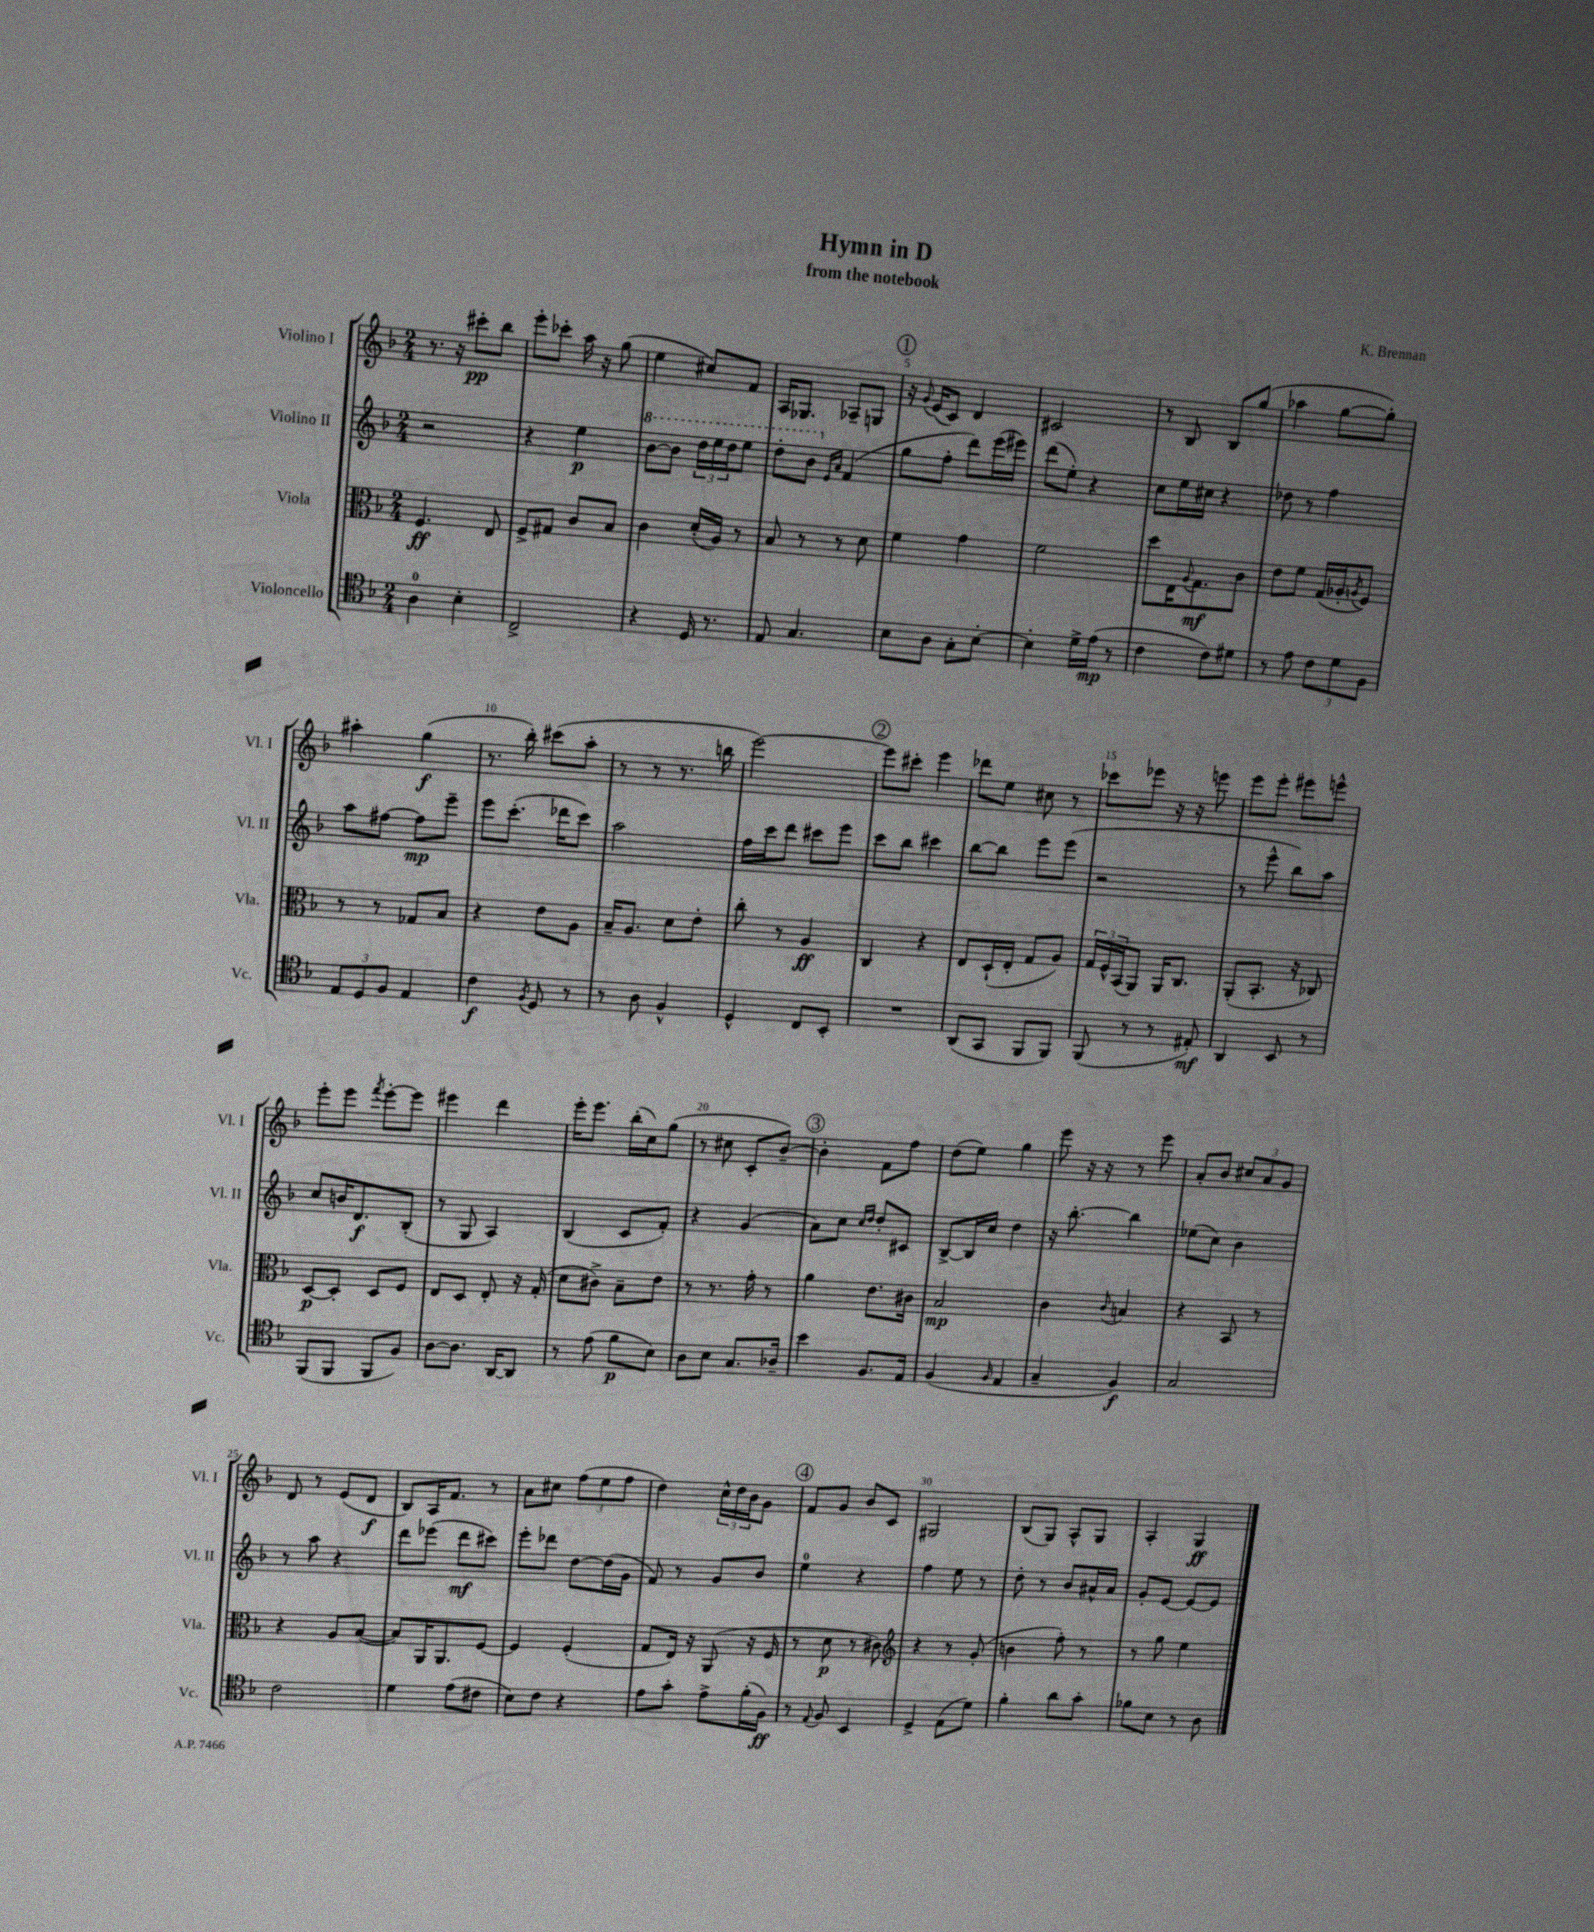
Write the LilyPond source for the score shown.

\header { title = "Hymn in D" composer = "K. Brennan" subtitle = "from the notebook" }
<<
\new StaffGroup <<
\new Staff = "s0" \with { instrumentName = "Violino I" shortInstrumentName = "Vl. I" } {
    \clef treble \key f \major \numericTimeSignature \time 2/4
    r8. r16 cis'''8-.\pp bes''8 |
    e'''8-. ces'''8-. a''16 r16 g''8( |
    e''4 cis''8) f'8 |
    a16 ges8. aes8-- g8 |
    \mark \markup { \circle "1" } r16 \appoggiatura { g'8 } e'16( c'8) d'4 |
    cis'2 |
    r8 bes8 bes8 g''8( |
    aes''4 g''8~ g''8-.) |
    ais''4-. g''4\f( |
    r8. bes''16-.) cis'''8( a''8-. |
    r8 r8 r8. b''16 |
    e'''2~) |
    \mark \markup { \circle "2" } e'''8 cis'''8-. e'''4 |
    des'''8 e''8 cis''8 r8 |
    ces'''8 ees'''8 r16 r16 e'''8 |
    e'''8 e'''8-. eis'''8 e'''8-^ |
    e'''8-. e'''8 \acciaccatura { f'''8 } e'''8~-. e'''8 |
    eis'''4 d'''4 |
    e'''16-. e'''8. bes''16-.( c''16) g''8( |
    r8 cis''8 c'8-. bes'8~--) |
    \mark \markup { \circle "3" } bes'4-. f'8 f''8 |
    d''8( e''8) g''4 |
    e'''8 r16 r16 r8 e'''8 |
    a'8-. bes'8 \tuplet 3/2 { cis''8 a'8 g'8 } |
    d'8 r8 e'8( d'8\f |
    bes8) a16 f'8. r8 |
    a'8 cis''8 \tuplet 3/2 { f''8( e''8 f''8 } |
    d''4) \tuplet 3/2 { c''16-^ d''16 bes'16 } g'8 |
    \mark \markup { \circle "4" } f'8 g'8 bes'8 c'8 |
    gis2 |
    bes8( g8) a8-^ g8 |
    a4-. g4\ff \bar "|." |
}
\new Staff = "s1" \with { instrumentName = "Violino II" shortInstrumentName = "Vl. II" } {
    \clef treble \key f \major \numericTimeSignature \time 2/4
    r2 |
    r4 e''4\p |
    \ottava #1 bes''8~ bes''8 \tuplet 3/2 { d'''16 e'''16 d'''16 } e'''8 |
    d'''8-. bes''8 \ottava #0 \grace { e'16 a'16 } f'4( |
    \mark \markup { \circle "1" } g''8 f''8-. d'''8) e'''16( eis'''16) |
    d'''8( e''8-.) r4 |
    c''8 e''16 cis''16 r4 |
    des''8 r8 f''4 |
    a''8 fis''8~ fis''8\mp e'''8-- |
    e'''8 c'''8.-.( des'''16 c'''8) |
    a''2 |
    f''16 c'''16 d'''8 cis'''8 e'''8 |
    \mark \markup { \circle "2" } c'''8 bes''8 cis'''4 |
    bes''8~ bes''8 e'''8 e'''8( |
    r2 |
    r8 e'''8-^ bes''8) a''8 |
    c''8 b'16 d'8.\f bes8-.( |
    r8 g8 a4) |
    bes4( c'8 f'8-.) |
    r4 g'4( |
    \mark \markup { \circle "3" } a'8) c''8 \grace { c''16 d''16 } d''8-. cis'8 |
    bes8~-> bes16 c''16 d''4 |
    r16 bes''8.~-. bes''4 |
    ees''8( c''8) bes'4 |
    r8 a''8 r4 |
    d'''8 ees'''8( d'''8\mf cis'''8) |
    e'''8-. des'''8 d''8~ d''16( g'16 |
    f'8) r8 g'8 bes'8 |
    \mark \markup { \circle "4" } e''4-0 r4 |
    f''4 e''8 r8 |
    d''8-. r8 bes'8 ais'16-^ ais'16 |
    g'8-. e'8~ e'8~ e'8 \bar "|." |
}
\new Staff = "s2" \with { instrumentName = "Viola" shortInstrumentName = "Vla." } {
    \clef alto \key f \major \numericTimeSignature \time 2/4
    f4.\ff e8 |
    f8-> gis8 c'8 bes8 |
    c'4 d'16-.( a16) r8 |
    bes8 r8 r8 d'8 |
    \mark \markup { \circle "1" } f'4 g'4 |
    f'2 |
    d''8 e16 \appoggiatura { a8 } g8.\mf c'8 |
    e'8 f'8 g16( aes16-. \acciaccatura { a8 } f8) |
    r8 r8 ges8 bes8 |
    r4 e'8 a8 |
    bes16-- a8. d'8 e'8-. |
    c''8-. r8 a4\ff |
    \mark \markup { \circle "2" } c4 r4 |
    e8 d16-!( e16-. g8 a8) |
    \tuplet 3/2 { g16 f16-^ bes,16( } a,8) a,16 c8. |
    a,8-.( bes,8.-. r16 ces8) |
    d8~\p d8-. d8 f8 |
    e8 d8 e8-. r16 g16-.( |
    d'8 cis'8->) bes8-- e'8 |
    r8 r8. g'16-. r8 |
    \mark \markup { \circle "3" } a'4 e'8. cis'16 |
    bes2\mp |
    c'4 \appoggiatura { c'8 } b4 |
    r4 bes,8 r8 |
    r4 a8 bes8~( |
    bes8) a,16 a,8. f8~ |
    f4 f4-.( |
    g8 e16) r16 a,8( r16 f16 |
    \mark \markup { \circle "4" } r8 d'8\p r8 cis'8) |
    \clef treble r4 r8 g'8-.( |
    b'4 f''8-.) r8 |
    r8 g''8 e''4 \bar "|." |
}
\new Staff = "s3" \with { instrumentName = "Violoncello" shortInstrumentName = "Vc." } {
    \clef tenor \key f \major \numericTimeSignature \time 2/4
    a4-0 bes4-. |
    c2-> |
    r4 d16 r8. |
    e8 g4. |
    \mark \markup { \circle "1" } bes8 a8 g8-. bes8~-. |
    bes4-. d'16-> e'16\mp( r8 |
    c'4 c'8) dis'8 |
    r8 e'8 \tuplet 3/2 { c'8 d'8 f8 } |
    \tuplet 3/2 { e8 d8 f8 } e4 |
    c'4\f \acciaccatura { f8 } d8 r8 |
    r8 a8 f4-^ |
    d4-^ c8 bes,8-. |
    \mark \markup { \circle "2" } R2 |
    a,8( g,8 f,8 f,8) |
    f,8( r8 r8 eis8-.\mf) |
    a,4 bes,8 r8 |
    f,8( f,8 f,8 f8) |
    a8~ a8. a,16~ a,8 |
    r8 e'8( f'8\p bes8) |
    a8 bes8 g8. aes16-- |
    \mark \markup { \circle "3" } bes'4 f8. e16 |
    f4( \grace { f16 } e4 |
    g4-- f4\f) |
    g2 |
    c'2 |
    d'4 e'8( cis'8 |
    bes8) c'8 r4 |
    e'8 g'8-. e'8-> f'16-.( f16\ff) |
    \mark \markup { \circle "4" } r8 \appoggiatura { e8 } f8 bes,4 |
    d4-> e8( d'8) |
    f'4-. a'8 g'8-. |
    fes'8 bes8 r8 a8 \bar "|." |
}
>>
>>
\layout { \context { \Score \override BarNumber.break-visibility = ##(#f #t #t) barNumberVisibility = #(every-nth-bar-number-visible 5) } }
